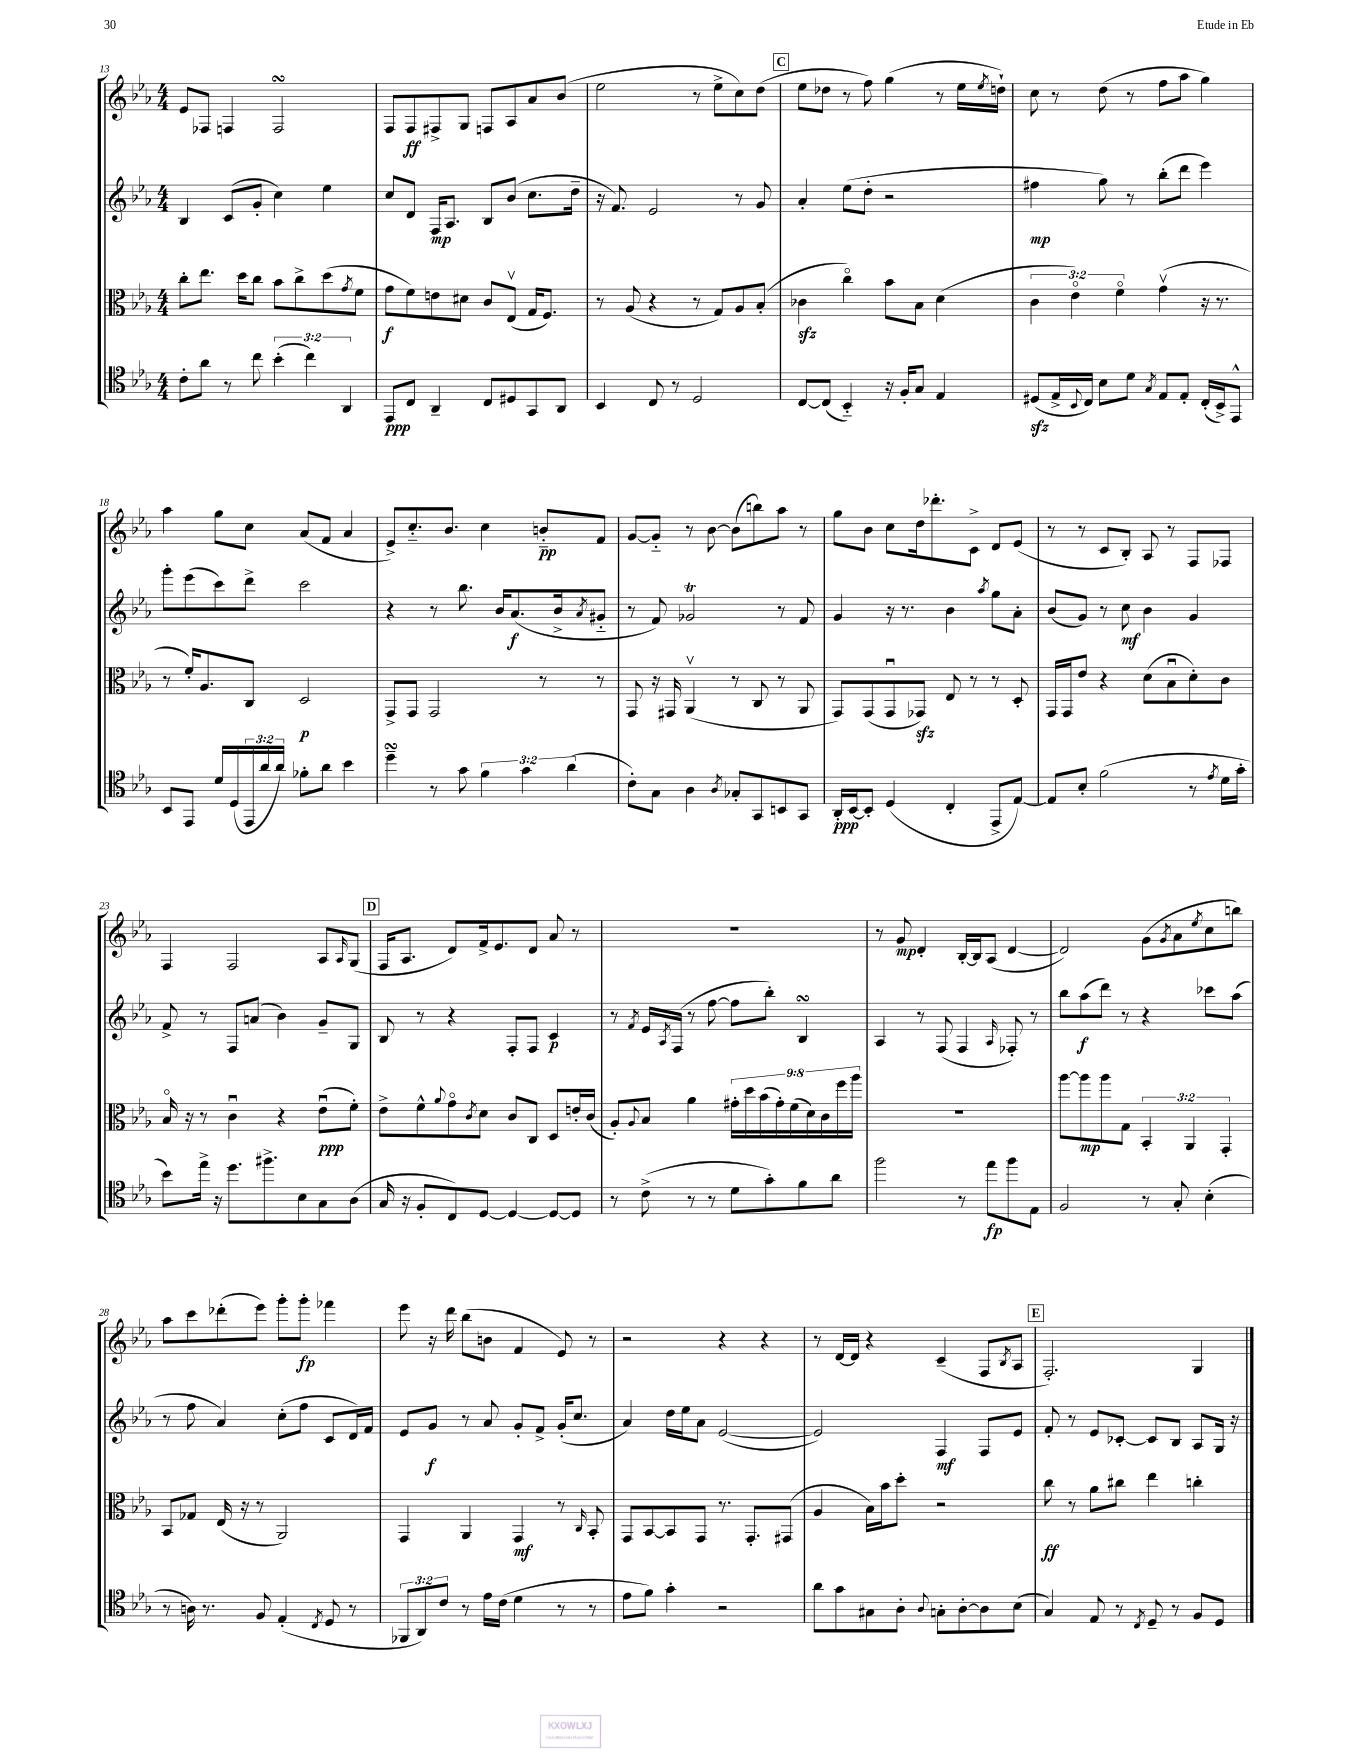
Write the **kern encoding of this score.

**kern	**kern	**kern	**kern
*staff4	*staff3	*staff2	*staff1
*clefC4	*clefC3	*clefG2	*clefG2
*k[b-e-a-]	*k[b-e-a-]	*k[b-e-a-]	*k[b-e-a-]
*M4/4	*M4/4	*M4/4	*M4/4
8c'\L	8cc'\L	4B-/	8e-/L
8a-\J	8.ee-\J	.	8F-/J
8r	.	(8c/L	4F/
.	16dd\LK	.	.
8cc\	8cc\J	8g'/J	.
(6b-'\	8b-\L	4cc\)	2F/
.	8cc^\	.	.
6cc\)	.	.	.
.	(8dd\	4ee-\	.
6AA-/	.	.	.
.	8qg/	.	.
.	8f\J	.	.
=	=	=	=
8EE-/L	8g\L	8cc/L	8F/L
8C/J	8f\)	8d/J	8F/
4AA-~/	8e\	16F/LK	8F#^/
.	.	8.A-/J	.
.	8d#\J	.	8G/J
8C/L	8c/L	8B-/L	8F/L
8D#/	(8E-v/J	(8b-/J	8A-/
8GG/	16G/LK	8.cc\L	8a-/
.	8.F/J)	.	.
8AA-/J	.	.	(8b-/J
.	.	16dd~\Jk	.
=	=	=	=
4BB-/	8r	16r	2ee-\
.	.	8.f/)	.
.	(8A-/	.	.
8C/	4r	2e-/	.
8r	.	.	.
2D/	8r	.	8r
.	8G/L)	.	8ee-^\L
.	8A-/	8r	8cc\)
.	(8B-'/J	8g/	(8dd\J
=	=	=	=
[8C/L	4c-\	4a-'/	8ee-\L
(8C/]J	.	.	8dd-\J
4BB-'~/)	4cco\)	(8ee-\L	8r
.	.	8dd'\J	8ff\)
16r	8b-\L	2r	(4gg\
16F'/LK	.	.	.
8G/J	8B-\J	.	.
4E-/	(4d\	.	8r
.	.	.	16ee-\LL
.	.	.	8qee-/
.	.	.	16dd`\JJ)
=	=	=	=
(8D#/L	6c\	4ff#\	8cc\
16E-^/L	.	.	8r
.	6e-o\)	.	.
8qqBB-/	.	.	.
16C/JJ)	.	.	.
8B-\L	.	8gg\)	(8dd\
.	6fo\	.	.
8d\J	.	8r	8r
8qG/	.	.	.
8E-/L	(4gv\	(8bb-'\L	8ff\L
8E-'/J	.	8ddd\J	8aa-\J
(16C'/LL	16r	4eee-\)	4gg\)
16BB-^/J)	8.r	.	.
8EE-^^/J	.	.	.
=	=	=	=
8BB-/L	8r	8ggg'\L	4aa-\
8EE-/J	16f'/LK)	(8eee-\	.
.	8.A-/	.	.
16d/LL	.	8ccc\)	8gg\L
(16D/	.	.	.
24EE-/	8C/J	8ddd^\J	8cc\J
24a-/	.	.	.
24a-/JJ)	.	.	.
8f-'\L	2D/	2ccc\	(8a-/L
8a-\J	.	.	8f/J
4b-\	.	.	4a-/
=	=	=	=
4dd~\	8GG^/L	4r	8e-^/L)
.	8GG/J	.	8.cc'~/
8r	2GG/	8r	.
.	.	.	8.b-/J
8g\	.	8.bb-\	.
6f\	.	.	4cc\
.	.	16b-/LK	.
.	.	(8.a-/	.
6g\	.	.	.
.	8r	.	8b'~/L
.	.	16b-^/k	.
(6a-\	.	.	.
.	.	8qa-/	.
.	8r	8g#'~/J	8f/J
=	=	=	=
8c'\L)	8GG/	8r	[8g/L
8G\J	16r	8f/)	8g'~/]J
.	16GG#/	.	.
4A-\	(4AA-v/	2g-/	8r
.	.	.	[8b-\
8qA-/	.	.	.
8G-'/L	8r	.	(8b-\]L
8GG/	8C/	.	8bb\)
8BB/	8r	8r	8aa-\J
8GG/J	8AA-/	8f/	8r
=	=	=	=
16AA-'/LL	8GG/L)	4g/	8gg\L
[16BB-/J	.	.	.
8BB-'/]J	(8GG/	.	8b-\J
(4D/	8GGu/	16r	8cc\L
.	.	8.r	.
.	8GG-/J)	.	16dd\k
.	.	.	8.ddd-'\
4C'/	8E-/	4b-\	.
.	8r	.	8c^\J
.	.	8qaa-/	.
8EE-^/L	8r	8gg\L	8d/L
[8E-/J)	8D'/	8a-'\J	(8e-/J
=	=	=	=
8E-/]L	16GG/LL	(8b-/L	8r
.	16GG/J	.	.
8B-'/J	8e-/J	8g/J)	8r
(2f\	4r	8r	8c/L
.	.	8cc\	8B-'/J)
.	(8d\L	4b-\	8A-/
.	8B-u\	.	8r
8r	8d'\)	4g/	8F/L
8qe-/	.	.	.
16d\LL	8c\J	.	8F-/J
16g'\JJ	.	.	.
=	=	=	=
8b-\L)	16B-o/	8f^/	4F/
.	16r	.	.
16ee-^\Jk	8r	8r	.
16r	.	.	.
8.dd\L	4cu\	8F/L	2F/
.	.	(8a/J	.
8.ff#^\	.	.	.
.	4r	4b-\)	.
8B-\	.	.	.
8G\	(8e-u\L	8g~/L	8A-/L
.	.	.	16qqA-/
(8A-\J	8f'\J)	8G/J	(8G/J
=	=	=	=
16G/	8e-^\L	8B-/	16F/LK
16r	.	.	8.A-/J
8F'/L	8f^^\	8r	.
.	8qqa-/	.	.
8C/)	8go\	4r	8d/L)
.	8qc/	.	.
[8D/J	8d\J	.	16f^/k
.	.	.	8.e-/
4D/_	8c/L	8F'/L	.
.	8C/J	8F/J	8d/J
8D/_L	8D/L	4c/	8a-/
8D/]J	16e'/L	.	8r
.	(16c/JJ	.	.
=	=	=	=
8r	8A-'/L)	8r	1r
.	8qqA-/	8qf/	.
(8c^\	8B-/J	16e-/LL	.
.	.	8qA-/	.
.	.	(16F/JJ	.
8r	4a-\	8r	.
8r	.	[8ff\	.
8d\L	18g#'\LL	8ff\]L	.
.	18dd\	.	.
.	(18b-\	.	.
8g'\)	.	8bb-'\J)	.
.	18g#'\)	.	.
.	(18f\	.	.
8f\	.	4B-/	.
.	18d\)	.	.
.	18c\	.	.
8a-\J	.	.	.
.	18ff\	.	.
.	18aa-\JJ	.	.
=	=	=	=
2ff\	1r	4A-/	8r
.	.	.	8g/
.	.	8r	4d'/
.	.	(8F/	.
8r	.	4F/	[16B-'/LL
.	.	.	16B-/]J
8ee-\L	.	.	(8A-/J
.	.	16qqA-/	.
8ff\	.	8F-'/)	[4d/
8E-\J	.	8r	.
=	=	=	=
2F/	[8aa-\L	8bb-\L	2d/])
.	8aa-\]	(8aa-\	.
.	8aa-\	8ddd\J)	.
.	8G\J	8r	.
8r	6BB-'/	4r	(8g\L
.	.	.	8qg/
8G'/	.	.	8a-\
.	6AA-/	.	.
.	.	.	8qee-/
(4B-'\	.	8ccc-\L	8cc\
.	6GG'/	.	.
.	.	(8aa-\J	8bb\J)
=	=	=	=
8r	8BB-/L	8r	8aa-\L
16A\)	8G-/J	8ff\	8ccc\
8.r	.	.	.
.	(16E-/	4a-/)	(8ddd-'\
.	16r	.	.
8F/	8r	.	8eee-\J)
(4E-'/	2AA-/)	(8cc'\L	8ggg'\L
.	.	8ff\J	8ggg'\J
8qC/	.	.	.
8D/	.	8c/L	4fff-\
8r	.	16d/L)	.
.	.	16f/JJ	.
=	=	=	=
12FF-/L	4GG/	8e-/L	8eee-\
12AA-/)	.	.	.
.	.	8g/J	16r
12c/J	.	.	.
.	.	.	16ddd\
8r	4AA-/	8r	(8bb-\L
16e-\LL	.	8a-/	8b\J
(16c\JJ	.	.	.
4d\	4GG/	8g'/L	4f/
.	.	8f^/J	.
8r	8r	(16g'/LK	8e-/)
.	.	8.cc/J	.
.	16qqC/	.	.
8r	8BB-'/	.	8r
=	=	=	=
8e-\L	8GG/L	4a-/)	2r
8f\J)	[8BB-/	.	.
4g'\	8BB-/]	16dd\LL	.
.	.	16ee-\J	.
.	8GG/J	8a-\J	.
2r	8.r	([2e-/	4r
.	8.GG'/L	.	.
.	.	.	4r
.	(8GG#/J	.	.
=	=	=	=
8a-\L	4A-/	2e-/])	8r
8g\	.	.	[16d/LL
.	.	.	16d/]JJ
8G#\	16B-\LL)	.	4r
.	16b-\J	.	.
8A-'\J	8dd'\J	.	.
8qqA-/	.	.	.
8G'\L	2r	4F/	(4c~/
[8A-'\	.	.	.
8A-\]	.	8F/L	8F/L
.	.	.	8qB-/
(8B-\J	.	8e-/J	8A-/J
=	=	=	=
4G/)	8cc\	8f'/	2.F'/)
.	8r	8r	.
8E-/	8a-\L	8e-/L	.
8r	8cc#\J	[8c-'/J	.
8qC/	.	.	.
8D~/	4ee-\	8c-/]L	.
8r	.	8B-/J	.
8F/L	4cc'\	8A-/L	4G/
8D/J	.	16G/Jk	.
.	.	16r	.
==	==	==	==
*-	*-	*-	*-
